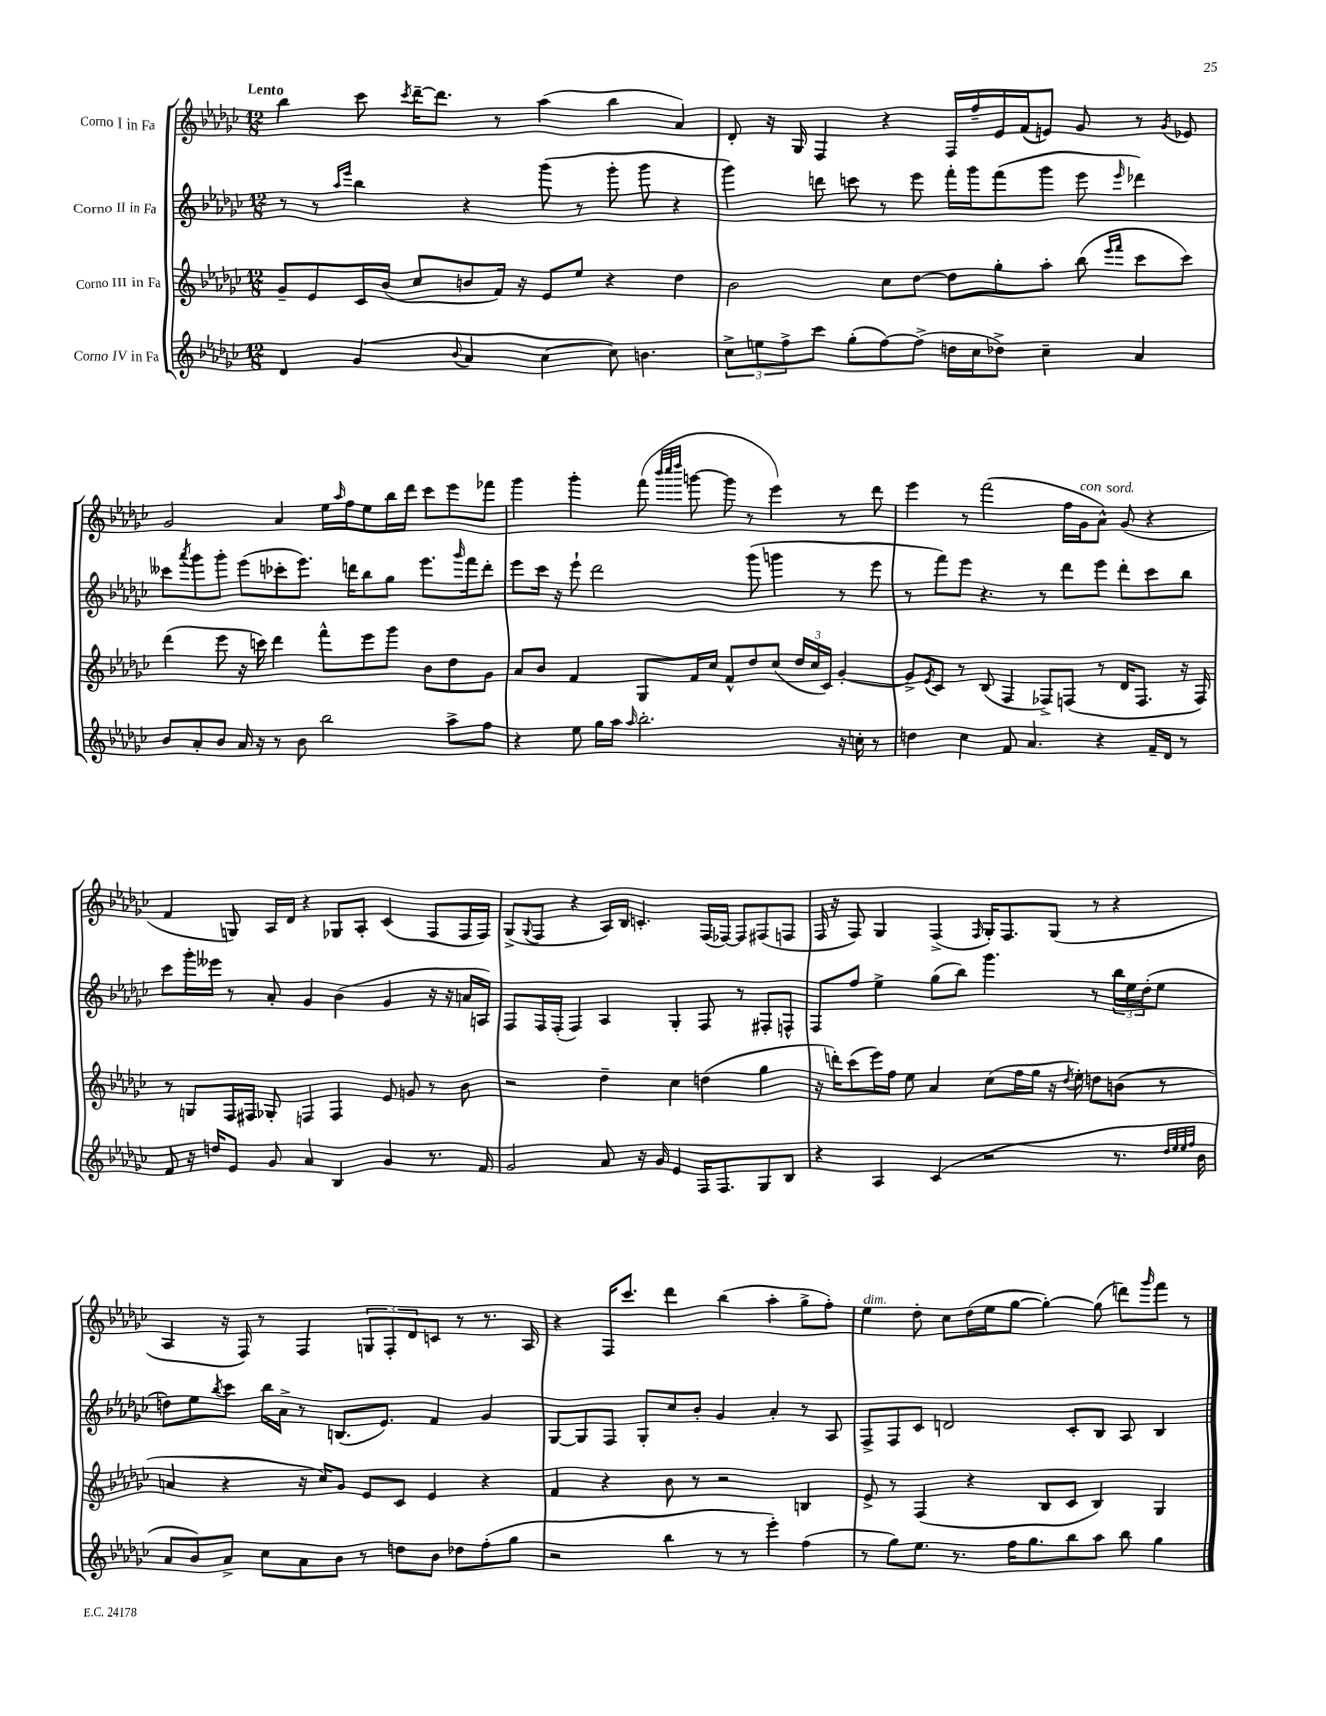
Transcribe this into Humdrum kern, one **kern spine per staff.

**kern	**kern	**kern	**kern
*staff4	*staff3	*staff2	*staff1
*clefG2	*clefG2	*clefG2	*clefG2
*k[b-e-a-d-g-c-]	*k[b-e-a-d-g-c-]	*k[b-e-a-d-g-c-]	*k[b-e-a-d-g-c-]
*M12/8	*M12/8	*M12/8	*M12/8
4d-	8g-~	8r	4bb-
.	8e-	8r	.
.	.	16qqaa-	.
.	.	16qqeee-	.
(4g-	16c-	4bb-	8ccc-
.	(16b-	.	.
.	.	.	8qccc-
.	8cc-	.	[16ddd-~
.	.	.	8.ddd-]
8qqb-	.	.	.
4a-	8b	4r	.
.	16f)	.	8r
.	16r	.	.
[4cc-	8e-	(8ggg-	(4aa-
.	8ee-	8r	.
8cc-])	4r	8ggg-'	4bb-
4.b	.	8ggg-	.
.	4dd-	4r	4a-)
=	=	=	=
12cc-^	2b-	4ggg-)	8d-'
12ee	.	.	.
.	.	.	16r
12ff^	.	.	.
.	.	.	16G-
8ccc-	.	8ddd	4F
(8gg-'	.	8ccc	.
[8ff)	8cc-	8r	4r
(8ff^]	[8dd-	8eee-	.
16dd	8dd-]	16fff'	16F
16cc-	.	16ggg-	16ff~
8dd-^)	8gg-'	(8fff	16e-
.	.	.	(16f
4cc-~	8aa-'	8ggg-	8e)
.	(8bb-	8eee-	8g-
.	16qqeee-	.	.
.	16qqfff	16qqeee-	.
4a-	8ccc-	4ddd-)	8r
.	.	.	8qg-
.	8ccc-)	.	8e-
=	=	=	=
8b-	(4ddd-	8ccc--	2g-
.	.	8qaaa-	.
8a-'	.	8ggg-	.
8b-	8eee-	8ggg-'	.
16a-	16r	(8eee-	.
16r	16ccc)	.	.
8r	4ddd-	8ccc-'	4a-
8b-	.	8.eee-)	.
2bb-	8fff^^	.	16ee-
.	.	.	16qqaa-
.	.	16ddd	16ff
.	8eee-	8bb-	8ee-
.	8ggg-	8gg-	16bb-
.	.	.	16ddd-
.	8b-	8.eee-	8ccc-
8aa-^	8dd-	.	8eee-
.	.	16qqggg-	.
.	.	16fff	.
8ff	8g-	8ddd'	8fff-
=	=	=	=
4r	8a-	8eee-	4ggg-
.	8b-	16ccc-	.
.	.	16r	.
8ee-	4f	8eee-`	4ggg-'
16gg-	.	2ddd-	.
16aa-	.	.	.
16qqaa-	.	.	.
2.bb-'	8G-	.	(8fff
.	.	.	32qqbbb-
.	.	.	32qqcccc-
.	.	.	32qqdddd-
.	16f	.	[8ggg
.	16cc-	.	.
.	8f^^	.	8ggg]
.	8dd-	(8ggg-	8r
.	(8cc-	4ggg	4eee-)
.	24dd-	.	.
.	24cc-	.	.
.	24c-)	.	.
16r	[4g-'	8r	8r
16cc'	.	.	.
8r	.	8eee-	8ddd-
=	=	=	=
4dd	8g-^]	8r	4eee-
.	8qe-	.	.
.	8c-	8fff)	.
4cc-	8r	8eee-	8r
.	(8B-	4.r	(2fff
8f	4F	.	.
4.a-	.	.	.
.	8F-^)	8r	.
.	(8F	8ddd-	16ff
.	.	.	16g-
4r	8r	8eee-	8a-^^)
.	16d-	8ddd-'	(8g-
.	8.F	.	.
16f~	.	8ccc-	4r
16d-	.	.	.
8r	16r	8bb-	.
.	16F)	.	.
=	=	=	=
8f	8r	8ccc-	4f
16r	8G	16ggg-'	.
16dd	.	16eee--	.
8e-	16F	8r	8G)
.	16F#	.	.
8g-	8G-'	8a-'	16A-
.	.	.	16d-
4a-	4F	4g-	4r
4B-	4F	(4b-	8G-
.	.	.	8A-'
4g-	8e-	4g-	(4c-
.	8g	.	.
8.r	8r	16r	8F
.	.	16r	.
.	8b-	16a	16F
16f	.	16A)	16F)
=	=	=	=
2g-	2r	8F	(8G-^
.	.	.	8qqG-
.	.	16F	8F
.	.	(16F'	.
.	.	4F)	4r
8a-	4dd-~	4A-	16A-)
.	.	.	16B-
16r	.	.	4.c'
16g-	.	.	.
4e-	4cc-	4G-'	.
16F	(4dd	8F	(16F
8.F	.	.	[16F-)
.	.	8r	8F-]
8G-	4gg-	8F#'	(8F#
8B-	.	8F^^	8F
=	=	=	=
4r	16r	8F	16F
.	16ddd')	.	16r
.	(8ccc-	8ff	8F)
4A-	16eee-)	4ee-^	4G-
.	16ff	.	.
.	8ee-	.	.
(4c-	4a-	(8gg-	(4F^
.	.	8bb-)	.
.	.	.	16qqF
2r	(8cc-	4.ggg-	16G-')
.	.	.	8.F
.	16ff	.	.
.	16gg-	.	.
.	16r	.	(8G-
.	8qdd-	.	.
.	16ee-')	.	.
.	8dd	8r	8r
8.r	(8b	24bb-	4r
.	.	24ee-	.
.	.	(24dd-'	.
.	8r	8ee-	.
32qqdd-	.	.	.
32qqee-	.	.	.
32qqee-	.	.	.
32qqff	.	.	.
16b-	.	.	.
=	=	=	=
8a-	4a	8dd)	4A-
8b-)	.	8ee-	.
.	.	8qbb-	.
8a-^	4r	8ccc-	16r
.	.	.	16F)
8cc-	.	16bb-	8r
.	.	16a-^	.
8a-	16r	8r	4F
.	16cc-)	.	.
8b-	8g-	(8.B	.
8r	8e-	.	12G
.	.	8.e-)	.
.	.	.	12F'
8dd	8c-	.	.
.	.	.	12d-
8b-	4e-	4f	8c
8dd-	.	.	8r
(8ff'	4r	4g-	8.r
8gg-	.	.	.
.	.	.	16A-
=	=	=	=
2r	4f	[8G-	4r
.	.	8G-]	.
.	4r	8F	16F
.	.	.	8.ccc-
.	.	8G-'	.
4bb-	8b-	8cc-	4ddd-
.	8r	8b-'	.
8r	2r	4g-	(4bb-
8r	.	.	.
4eee-')	.	4a-'	4aa-'
(4ff	4B	8r	8gg-^
.	.	8A-	8ff')
=	=	=	=
8r	8e-^	8F^	4ee-
8gg-)	8r	8F	.
8.ee-	(4F	8c-	8dd-'
.	.	2d	8cc-
8.r	.	.	.
.	4r	.	(16dd-
.	.	.	16ee-
16ff	.	.	[8gg-
8.gg-	.	.	.
.	8B-	.	4gg-'_)
8bb-	8c-	8c-'	.
8aa-	4B-)	8B-	(8gg-]
8bb-	.	8A-	8ddd)
.	.	.	16qqggg-
4gg-	4G-	4B-	8fff
.	.	.	8r
==	==	==	==
*-	*-	*-	*-
